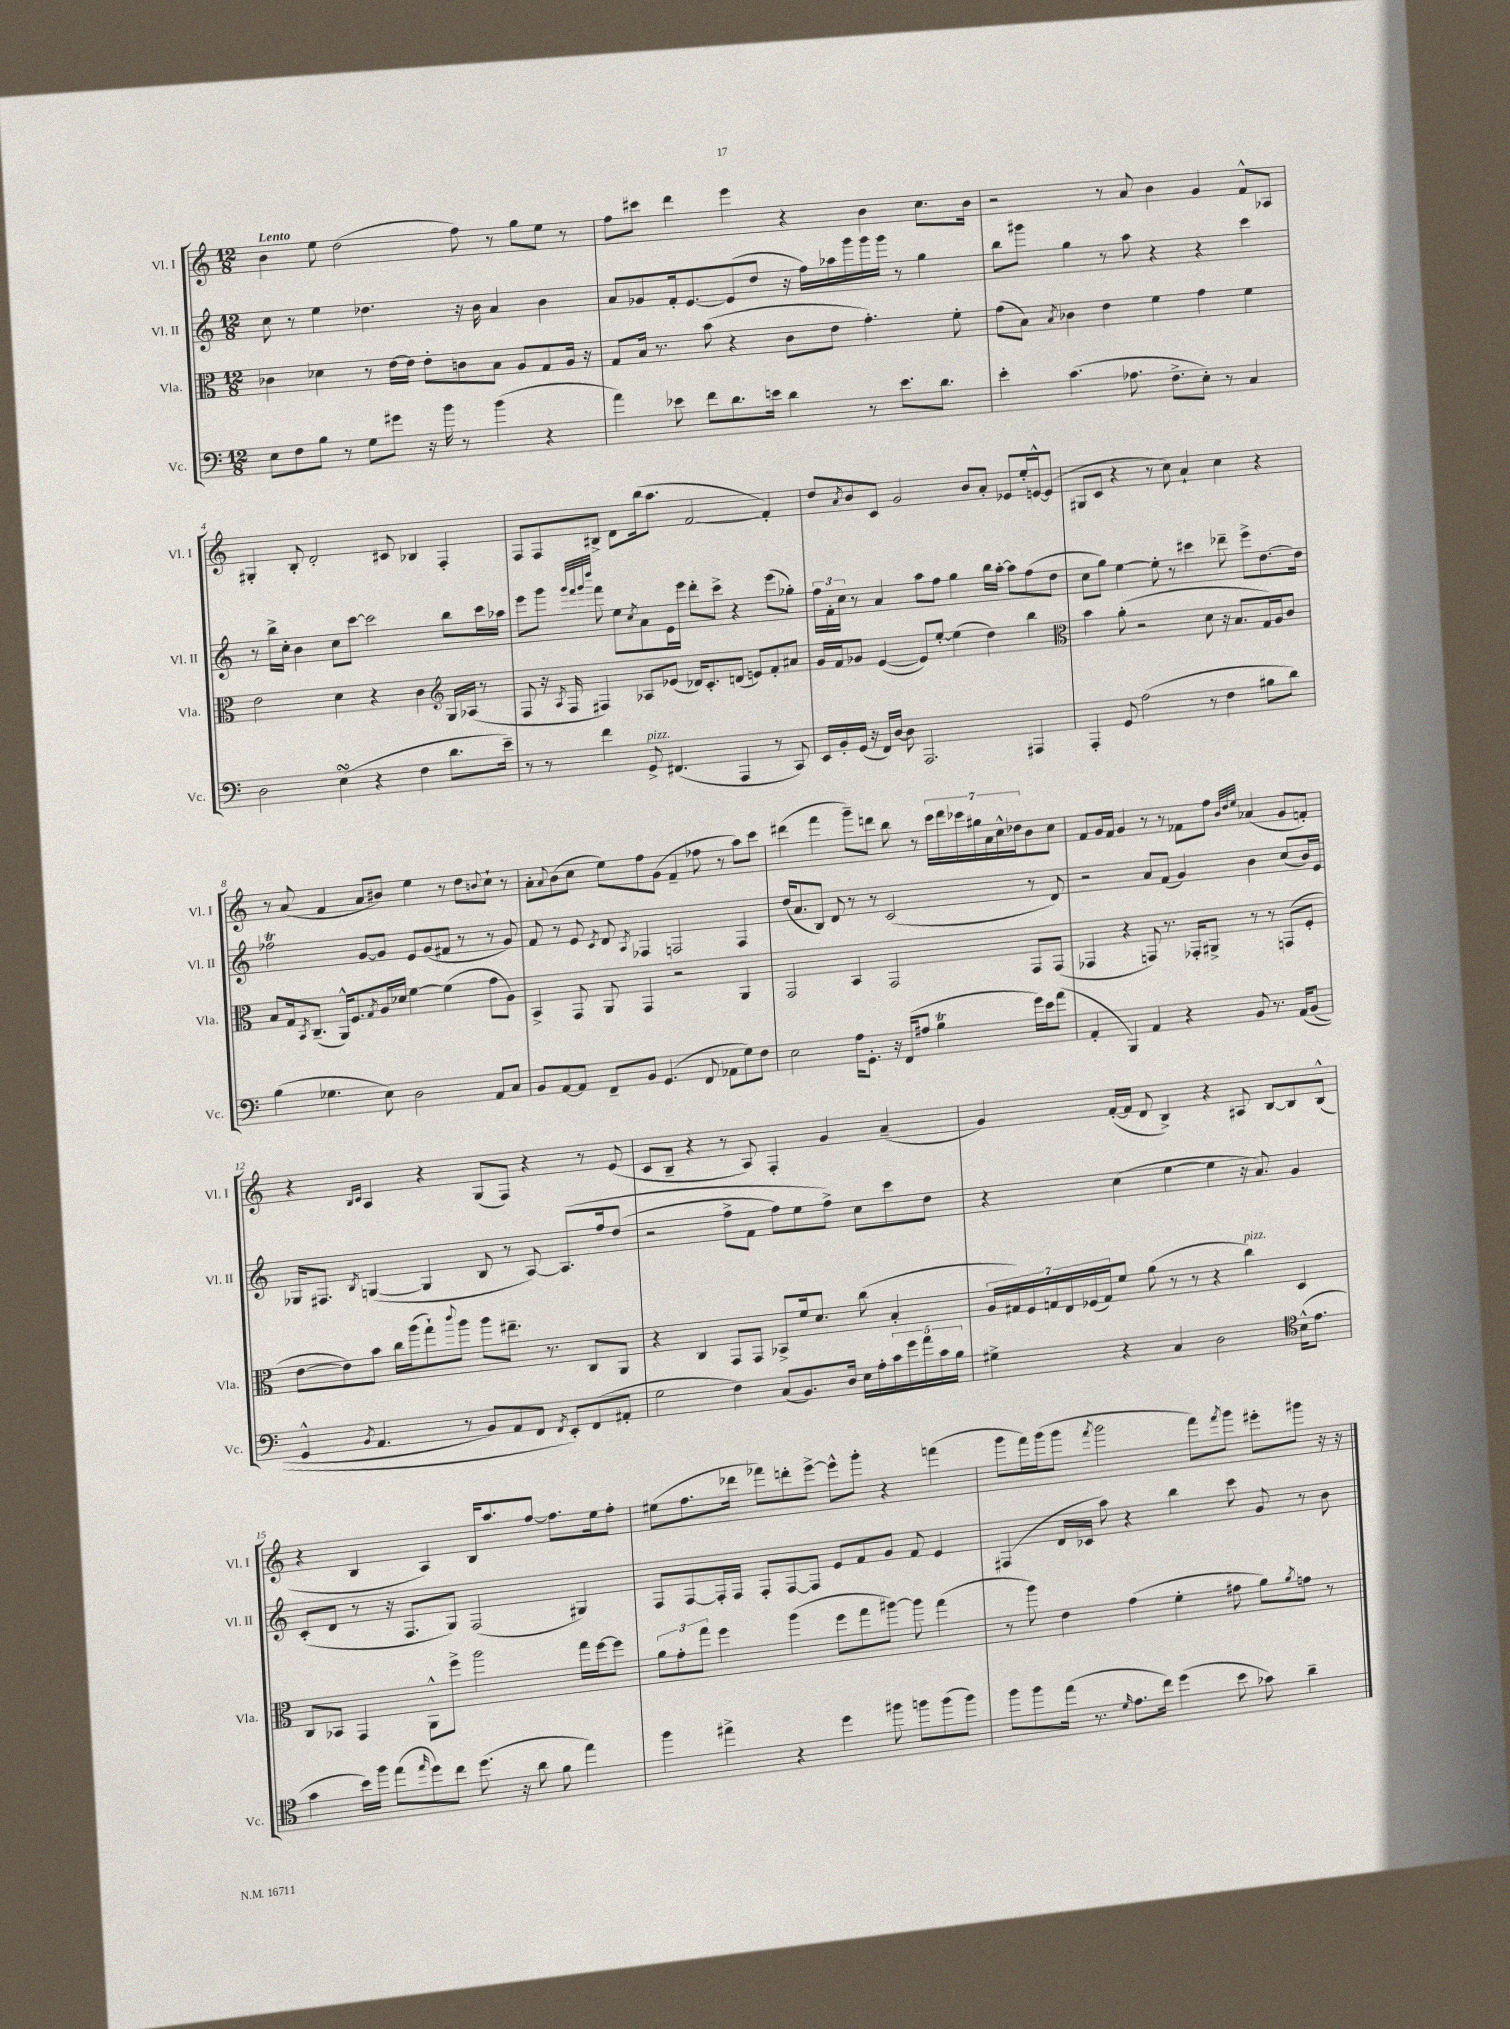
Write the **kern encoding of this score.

**kern	**kern	**kern	**kern
*part4	*part3	*part2	*part1
*staff4	*staff3	*staff2	*staff1
*I"Vc.	*I"Vla.	*I"Vl. II	*I"Vl. I
*I'Vc.	*I'Vla.	*I'Vl. II	*I'Vl. I
*clefF4	*clefC3	*clefG2	*clefG2
*k[]	*k[]	*k[]	*k[]
*M12/8	*M12/8	*M12/8	*M12/8
=1	=1	=1	=1
!	!	!	!LO:TX:a:B:t=Lento
8E\L	4c-X\	8cc\	4b\
8F\	.	8r	.
8B\J	4d-X\	4ee\	8ee\
8r	.	.	(2dd\
8G\L	8r	4.dd-X\	.
8g#X\J	[16e\LL	.	.
.	16e\JJ]	.	.
16r	8e'\L	.	.
16b\	.	.	.
8r	8cn\	16r	8ff\)
.	.	16b\	.
(4b\	8B\J	4a/	8r
.	8A/L	.	8gg\L
4r	8G/	4b\	8ee\J
.	16A/Jk	.	8r
.	16r	.	.
=2	=2	=2	=2
4a\)	8G/L	8a/L	8ff\L
.	16B/Jk	8g-X/	8ccc#X\J
.	8.r	.	.
8e-X\	.	16f'/k	4ddd\
.	.	[8.e/	.
8f\L	(8b\	.	.
8.d\	4r	(8e/]	4eee\
.	.	8dd/J	.
16en\Jk	.	.	.
4d\	8c\L	16r	4r
.	.	16ff\LL)	.
.	8e\J	16aa-X\	.
.	.	16ggg\	.
8r	4.g'\)	16ggg\	4b\
.	.	16ggg\JJ	.
8.e\L	.	8r	.
.	.	4gg\	8.cc\L
8.d\J	.	.	.
.	8f'\	.	.
.	.	.	16b\Jk
=3	=3	=3	=3
4e'\	(8g\L	8bb\L	2r
.	8B\J)	8ggg#X\J	.
.	8qB/	.	.
(4.c\	4c-X\	4gg\	.
.	4e\	8r	8r
8.A-X\	.	8aa\	8a/
.	4f\	4r	4b\
8.F^\L	.	.	.
8E'\J)	4g\	4r	4g/
8r	.	.	.
4C/	4f\	4ccc\	8f^^/L
.	.	.	8A-X/J
!!LO:LB:g=z
=4	=4	=4	=4
2D\	2e\	8r	4G#X'/
.	.	16bb^\LL	.
.	.	16cc'\JJ	.
.	.	4b\	8B'/
.	.	.	2d'/
(4EsSsS\	4d\	8cc\L	.
.	.	[8ccc\J	.
4r	4r	2ccc\]	.
.	.	.	8c#X/
4F\	4c\	.	4B-X/
*	*clefG2	*	*
8.d\L	16G/LL	8bb\L	4F'/
.	(16A-X/JJ	.	.
.	8r	16ccc\L	.
16e~\Jk)	.	16aa-X\JJ	.
=5	=5	=5	=5
8r	8F/	8eee\L	8F/L
8r	16r	8ggg\J	8F/
.	8qA/	.	.
.	16F/	.	.
.	.	32qqggg/LLL	.
.	.	32qqfff/	.
.	.	32qqggg/	.
.	.	32qqdddd/JJJ	.
4f\	4F#X/)	8fff\	8B#X^/J
.	.	8ee\L	8d\L
.	.	8qcc/	.
!LO:TX:a:i:t=pizz.	!	!	!
8GG^/	8A-X/L	8a\	(16bb\k
.	.	.	8.aa\J
(4.FF#X/	(8e-X/J	16e\L	.
.	.	16eee\JJ	.
.	16d-X/KL)	8ddd'\L	[2f/
.	8.c'/	.	.
.	.	8ccc^\J	.
4AAA/	(8dn/J	4r	.
.	8en/L)	.	.
8r	8f'/	(8eee\L	4f'/])
8CC/)	8a#X/J	8gg-X'\J)	.
=6	=6	=6	=6
16EE/LL	16g/LL	24ff\LL	8dd/L
.	.	24f'\	.
16BB'/	16f/J	.	.
.	.	24cc\JJ	.
.	.	.	8qa/
(16GG/JJ	8g-X/J	8r	8b/
16r	.	.	.
16FF/LL)	([4e/	4a/	8c/J
[16D/JJ	.	.	.
8D\]	.	.	2g/
2.AAA/	8e/L])	8aa\L	.
.	[8ee'/J	8ff\J	.
.	(4ee\]	4gg\	.
.	.	.	8b/L
.	4dd\)	16bb\LL	8a'/J
.	.	[16aa'\JJ	.
.	.	8aa\L]	8e-X/L
4AAA#X/	4bb\	(8ff\	16ee'/L
.	.	.	[16en^^/J
.	.	8dd\J	(8e/J]
=7	=7	=7	=7
*	*clefC3	*	*
4AAA'/	4b\	8cc\L	8G#X/L
.	.	8gg\J)	8c/J
8GG/	(8a'\	[4ee\	4r
(2A\	2r	.	.
.	.	8ee'\]	8r
.	.	8r	8cc\)
.	.	4ccc#X\	4a`/
8r	8d\	.	.
4F\	16r	8ddd-X~\	4cc\
.	8.B/L	.	.
.	.	8eee^\L	.
8B#X\L	16G/L)	[8.dd\	4r
.	16A/J	.	.
8d\J)	8c/J	.	.
.	.	16dd\Jk]	.
!!LO:LB:g=z
=8	=8	=8	=8
(4B\	8B/L	2ff-XT\	8r
.	16G/k	.	(8a/
.	8qBB/	.	.
.	(8.C~/J	.	.
4.G-X\	.	.	4f/
.	16AA^^/KL)	.	.
.	8.F/	.	.
.	.	[8g/L	8a/L
.	8qG/	.	.
8E\)	16A/L	8g/J]	8b#X/J)
.	16d-X/JJ	.	.
2D\	[4f\	8e/L	4ee\
.	.	(8g/	.
.	(4f\]	8f#X/J	8r
.	.	8r	8dd\L
.	.	.	8qqbn/
8AA/L	8g\L	8r	8cc`\J
8C/J	8A\J)	8g/)	8r
=9	=9	=9	=9
8BB/L	4BB^/	8f/	8a'\L
.	.	.	8qqa/
[8AA/	.	8r	(8b\
8AA/J]	8GG/	8e/	8cc\J
.	.	8qc/	.
8FF~/L	8AA/	8d/	8ee\L)
.	.	8qA/	.
8BB/J	4GG/	4F-X/	8ff\
(4.GG/	.	.	(8g\J
.	2r	2Fn/	4f~/
8FF/	.	.	8ff-X\
8AA-X\L	.	.	8r
8G\)	4AA/	4F/	8aa\L)
8F\J	.	.	8ccc\J
=10	=10	=10	=10
2E\	2GG/	(16dd/KL	(4ddd#X\
.	.	8.a/	.
.	.	8B/J)	4fff\
.	.	8d/	.
16A\KL	4BB/	8r	8ggg~\L)
8.GG'\J	.	.	.
.	.	8r	8dddn\J
16r	2GG/	(2c/	8bb\
(16FF/KL	.	.	.
8A#X/J	.	.	8r
4Bt\	.	.	28ccc\LL
.	.	.	28ddd\
.	.	.	28ccc-X\
.	.	.	28gg#X\
.	.	.	28a\
.	.	.	28cc^^\
.	.	.	28dd-X\J
16g\LL)	8GG/L	8r	8b\
16e\J	.	.	.
(8a\J	(8GG/J	8d/)	8cc\J
=11	=11	=11	=11
4AA'/	4GG-X/	2r	8f/L
.	.	.	16g/L
.	.	.	16f/JJ
4BBB/)	4r	.	4g/
4AA/	8GGn/)	8a/L	8r
.	8.r	(8f/J	8r
4r	.	4g/)	8f-X\L
.	16GG-X'/KL	.	.
.	8AA#X^/J	.	8ff\J
.	.	.	32qqb/LLL
.	.	.	32qqdd/
.	.	.	32qqee/JJJ
8BB/	8r	4b\	(4a-X/
8.r	8r	.	.
.	(8GGn/L	(8cc/L	8g/L
(16AA/KL	.	.	.
(8BB/J	8F'/J	16b/L)	8fn'/J)
.	.	16e/JJ	.
!!LO:LB:g=z
=12	=12	=12	=12
4GG^^/	[8e\L	16G-X/KL	4r
.	.	8.F#X/J	.
.	8e\])	.	.
.	.	.	16qqB/LL
8qBB/	.	8qB/	16qqc/JJ
4.AA/	8b\J	([4Gn/	4A/
.	16cc\LL	.	.
.	(16aa\J	.	.
.	8gg`\)	4G/]	4r
.	8qqccc/	.	.
8r	8aa\J	.	.
8BB/L)	8aa\L	8B/	(8G/L
8AA/	8.ee#X~\J	8r	8F/J)
8FF/J	.	[8A/)	4r
.	8.r	.	.
8qFF/	.	.	.
8EE'/L)	.	(8.A/L]	.
(8FF/	8C/L	.	8r
.	.	16ff/k	.
8AA#X'/J	8AA/J	(8dd/J	(8e/
=13	=13	=13	=13
2G\	4r	2r	8c/L
.	.	.	8B~/J
.	4C/	.	4r
4F\)	8GG/L	8ff^\L	8r
.	8GG/J	8f\J	8A/)
(8C/L	8BB-X^/L	8ff\L)	4F'/
8.BB/)	16f/k	8ee\	.
.	8.d/J	.	.
.	.	8ff^\J)	4g/
16D/Jk	.	.	.
16E\LL	(8cc\	8cc\L	.
16A'\	.	.	.
20c\	4B'/	8ccc\	(4a~/
20g\	.	.	.
20a\	.	.	.
.	.	8dd\J	.
20c\	.	.	.
20B\JJ	.	.	.
=14	=14	=14	=14
4G#X^\	28A/LL	4r	4g/)
.	28G#X/)	.	.
.	28F/	.	.
.	28Gn/	.	.
.	28E/	.	.
.	(28F-X/	.	.
.	28G/J)	.	.
4r	8f/J	(4cc\	([16f'/LL
.	.	.	16f/JJ]
.	(8a\	.	8d/
4C/	8r	[4ee\	4B^/)
.	8r	.	.
2D\	4r	4ee\]	4r
!	!LO:TX:a:i:t=pizz.	!	!
.	4cc\)	16r	8A#X/
.	.	8.a/)	.
.	.	.	[8B/L
*clefC4	*	*	*
(16B^^\KL	4D/	4g/	8B/]
8.e\J	.	.	.
.	.	.	(8B^^/J
!!LO:LB:g=z
=15	=15	=15	=15
4g\	8C/L	(8c'/L	4r
.	8BB-X/J	8d/J	.
16b\LL)	4GG/	8r	4B/
16ff\JJ	.	.	.
(8ee\L	.	16r	.
.	.	8.F/L	.
16qqee/	.	.	.
8dd\)	8AA^^\L	.	4A/)
8cc\J	8ff^\J	8G/J)	.
(8.dd\	2aa\	(2F/	16B/KL
.	.	.	8.aa/
16r	.	.	.
8a\	.	.	[8ff/J
8f\	.	.	8.ff\L]
4ee\)	16gg\LL	4G#X/)	.
.	[16ff\J	.	16ee\k
.	8ff\J]	.	8ff'\J
=16	=16	=16	=16
4ff\	12a\L	8F/L	(8ee#X\L
.	12g'\	.	.
.	.	[8F/	8.ff\
.	12gg\J	.	.
4ee#X^\	4ff\	16F'/L]	.
.	.	16F/JJ	16ddd-X\Jk
.	.	8F'/L	8fff-X\L)
4r	(4aa\	[8F/	8dddn'\
.	.	8F/J]	[8eee^\J
4dd\	8ff\L	8e/L	8eee^^\L]
.	8gg\	8f/	8ggg'\J
8ff#X\	[8aa#X\J)	8g/J	4r
8ffn\L	8aa#\]	8f/	.
(8ff\	(4gg\	4e/	(4fffn\
8ff\J)	.	.	.
=17	=17	=17	=17
8ff\L	8r	(4F#X/	8ggg\L
8ff\	8aa\)	.	16fff\L)
.	.	.	(16ggg\J
(16ee\Jk	4e\	16d/LL	8ggg\J
8.r	.	16c-X/JJ	.
.	.	.	8qfff/
.	.	8aa\)	2ggg\
16qqd/	.	.	.
8.e\L	(4g\	4r	.
16cc\Jk)	.	.	.
(4dd\	4f'\	4bb\	.
.	.	.	8fff\L)
.	.	.	8qfff/
8b\	8g#X\	8ccc\	8ggg\J
8g-X\)	8a\L)	8g/	8eee#X'\L
.	8qa/	.	.
4a~\	8gn\J	8r	8ggg#X\J
.	8r	8b\	16r
.	.	.	16r
==	==	==	==
*-	*-	*-	*-
